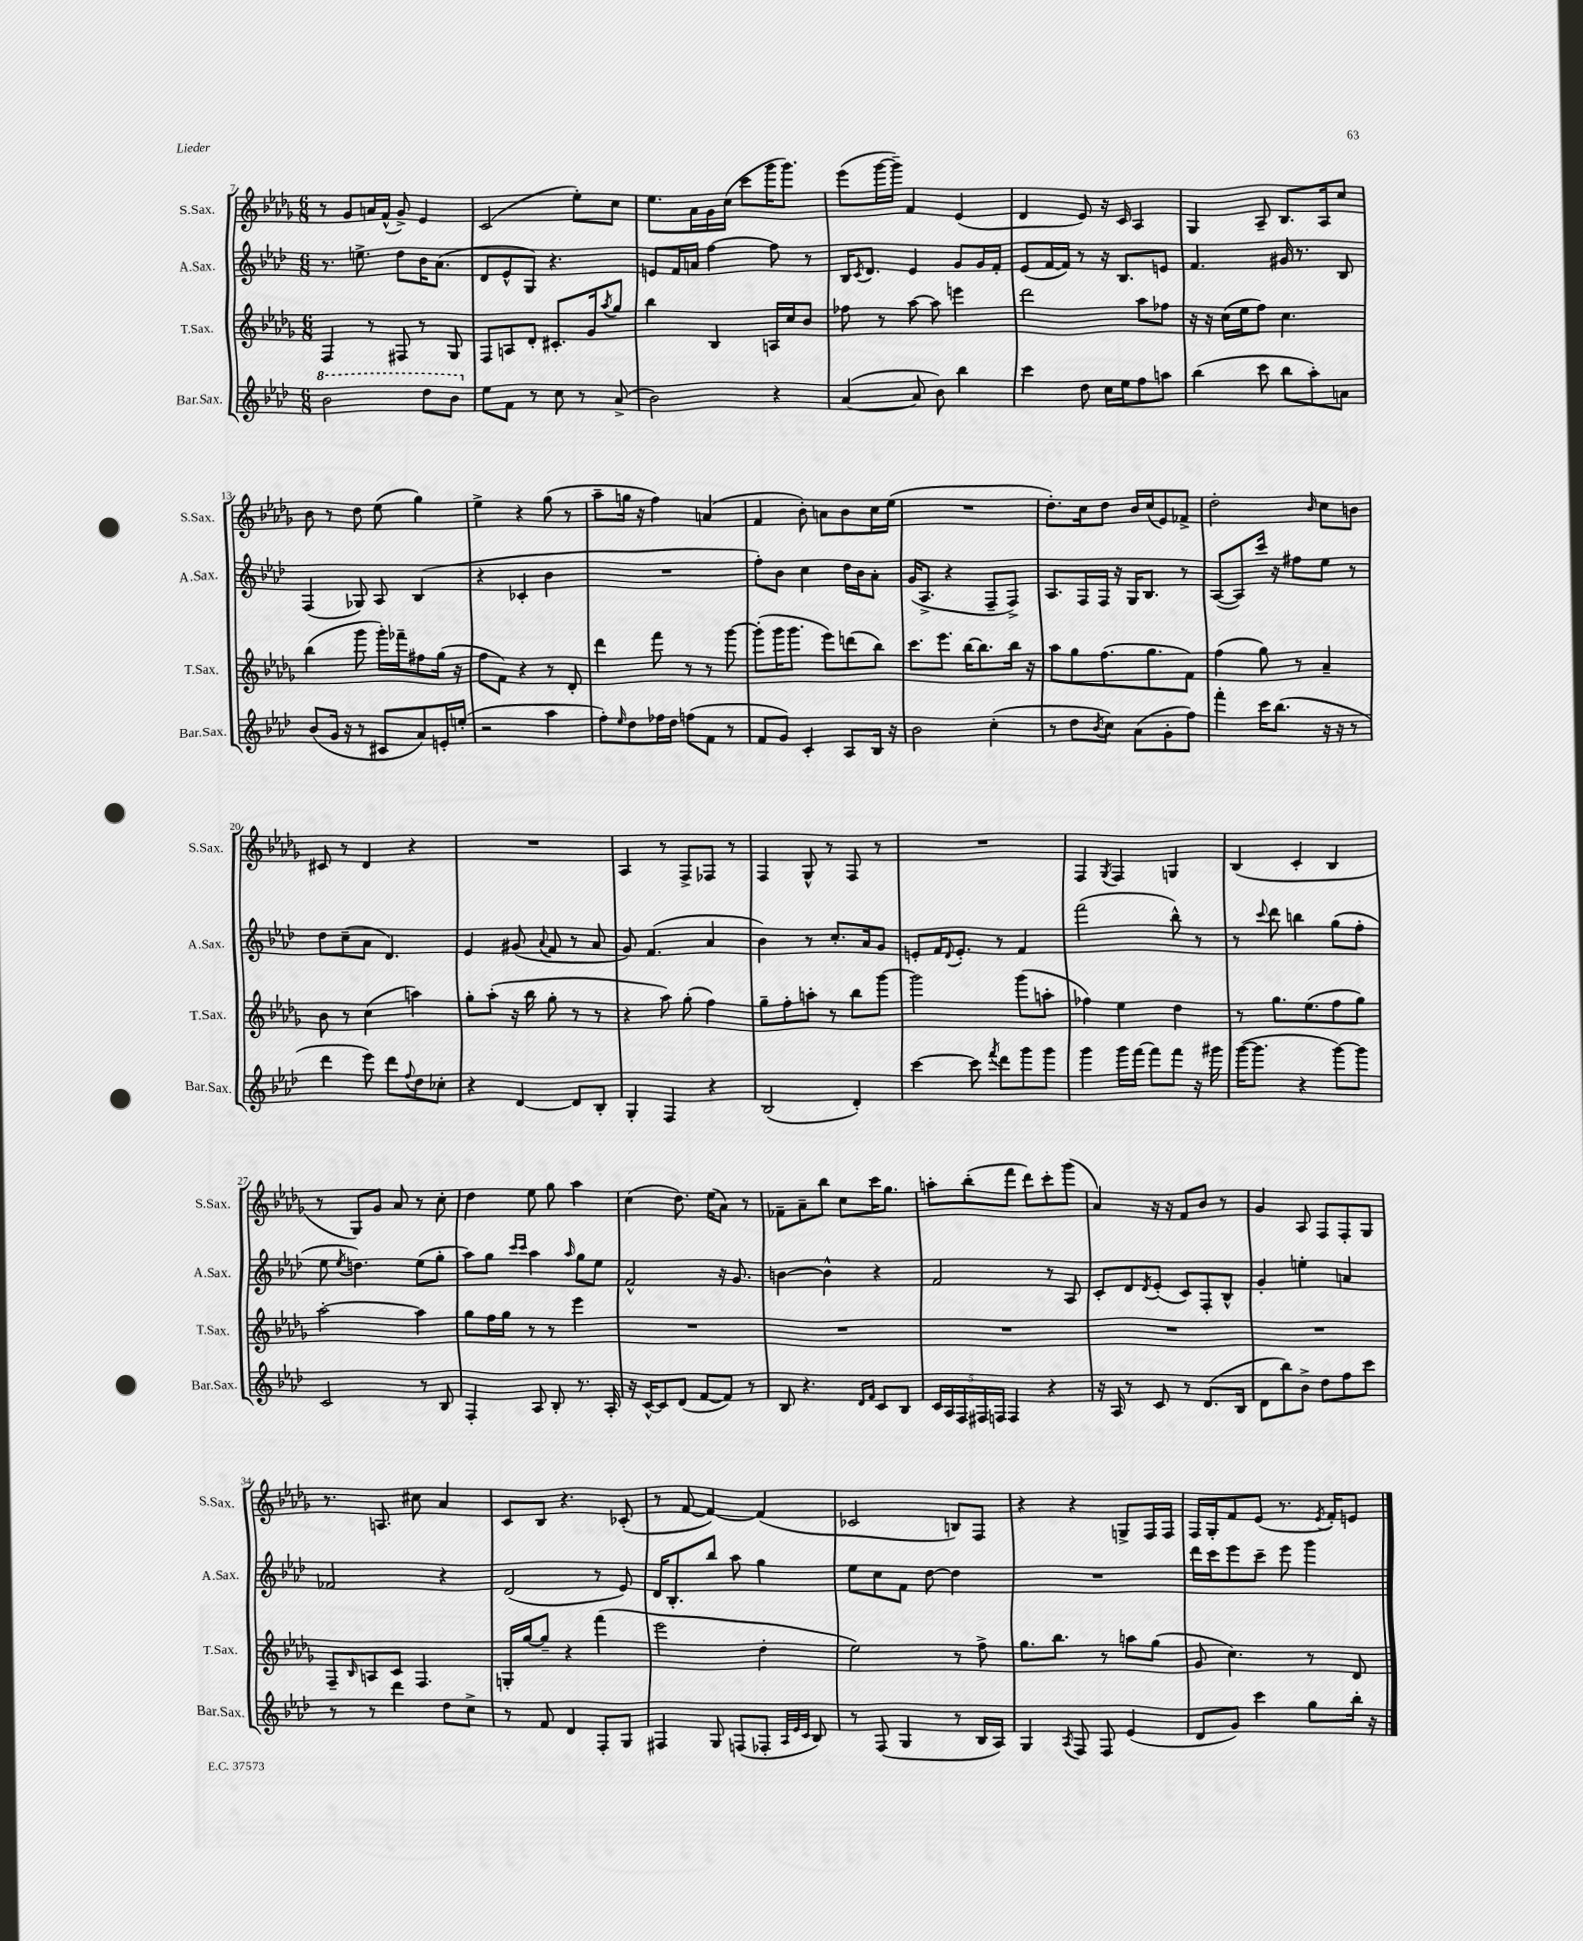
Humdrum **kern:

**kern	**kern	**kern	**kern
*staff4	*staff3	*staff2	*staff1
*clefG2	*clefG2	*clefG2	*clefG2
*k[b-e-a-d-]	*k[b-e-a-d-g-]	*k[b-e-a-d-]	*k[b-e-a-d-g-]
*M6/8	*M6/8	*M6/8	*M6/8
2bb-	4F	8.r	8r
.	.	.	8g-
.	.	8.ee^	.
.	8r	.	16a
.	.	.	(16f^^
.	8F#	8dd-	8g-^)
8ddd-	8r	16b-	4e-
.	.	(8.a-	.
8bb-	8G-	.	.
=	=	=	=
8ee-	8F	8d-	(2c
8f	8A	8e-^^	.
8r	8d-'	8G)	.
8cc	8.c#'	4.r	.
8r	.	.	8ee-')
.	16g-	.	.
.	8qaa-	.	.
(8a-^	8gg-	.	8cc
=	=	=	=
2b-)	4bb-	8e	8.ee-
.	.	16f	.
.	.	16a	16a-
.	4B-	[4ff	16g-
.	.	.	(16cc
.	.	.	8ccc
4r	16A	8ff]	16ggg-
.	16cc	.	8.ggg-)
.	8b-	8r	.
=	=	=	=
([4a-	8ff-	16B-	(8eee-
.	.	8qc	.
.	.	8.d-	.
.	8r	.	[16ggg-
.	.	.	16ggg-~])
8a-]	[8aa-	4e-	4f
8b-)	8aa-]	.	.
4bb-	4eee	8g	(4e-
.	.	16g	.
.	.	16f'	.
=	=	=	=
4ccc	2ddd-	(8e-	4d-
.	.	[16f	.
.	.	16f])	.
8dd-	.	8r	8e-)
16cc	.	16r	16r
16ee-	.	8.B-	16c
8ff	8aa-	.	4A-
8aa	8ff-	8e	.
=	=	=	=
(4bb-	16r	4.f	4G-
.	16r	.	.
.	(16cc	.	.
.	16ee-	.	.
8ccc	8ff)	.	8A-~
8bb-	4.cc	16g#	8.B-
.	.	8.r	.
8aa-')	.	.	.
.	.	.	16A-
8a	.	8B-	8cc
=	=	=	=
(8b-	(4bb-	(4F	8b-
16g	.	.	8r
16r	.	.	.
8r	8ggg-	8G-)	8dd-
8c#	16ggg-')	8A-	(8ee-
.	16fff-~	.	.
8a-)	8ff#	(4B-	4gg-)
16e'	(16gg-	.	.
(16ee'	16r	.	.
=	=	=	=
2r	8ff	4r	4ee-^
.	8f)	.	.
.	4r	4c-'	4r
4aa-	8r	4b-	(8gg-
.	8d-'	.	8r
=	=	=	=
8ff')	4ddd-	2.r	8aa-~
16qqee-	.	.	.
8dd-	.	.	16gg
.	.	.	16r
16ff-	8fff	.	4ff)
16dd-	.	.	.
(8ff	8r	.	.
8f	8r	.	(4a
8r	[8ggg-	.	.
=	=	=	=
8f	(8ggg-']	8ff')	4f
8g)	16ggg-	8b-	.
.	8.ggg-	.	.
4c'	.	4cc	8b-')
.	8eee-)	.	8a
8A-	(8ddd	16dd-	8b-
.	.	16b-	.
16B-	8bb-)	8a-'	16cc
16r	.	.	(16ee-
=	=	=	=
2b-	8.ccc	(16g	2.r
.	.	8.A-^	.
.	8.eee-	.	.
.	.	4r	.
.	[16bb-	.	.
.	8.bb-]	.	.
(4cc'	.	8F~	.
.	16bb-	8F^)	.
.	16r	.	.
=	=	=	=
8r	8aa-	8.A-	8.dd-')
8dd-	8gg-	.	.
.	.	16F	16cc
8qb-	.	.	.
8cc)	(8.ff	16F	8dd-
.	.	16r	.
(8a-	.	16G	16b-
.	8.gg-	8.B-	(16cc
8g'	.	.	8e-)
8ff)	8f)	8r	8f-^
=	=	=	=
4fff'	(4ff	([8A-	2dd-'
.	.	8A-])	.
16ccc	8gg-)	16ccc	.
(8.bb-	.	16r	.
.	8r	8ff#	.
.	.	.	16qqb-
16r	4a-~	8ee-	8cc
16r	.	.	.
8r	.	8r	8b
=	=	=	=
4ddd-	8b-	8dd-	8c#
.	8r	(8cc~	8r
8eee-)	(4cc	8a-	4d-
8ddd-	.	4.d-)	.
8qqff	.	.	.
8dd-	4aa)	.	4r
8cc-'	.	.	.
=	=	=	=
4r	8gg-'	4e-	2.r
.	(8aa-'	.	.
[4d-	16r	(8g#	.
.	16bb-	.	.
.	.	8qqa-	.
.	8gg-'	8f	.
8d-]	8r	8r	.
8B-'	8r	8a-	.
=	=	=	=
4G'	4r	8g)	4A-
.	.	(4.f	.
4F	8aa-)	.	8r
.	(8gg-'	.	8F^
4r	4ff)	4a-	8F-
.	.	.	8r
=	=	=	=
(2B-	8gg-~	4b-)	4F
.	8ff'	.	.
.	8aa'	8r	8G-^^
.	8r	8.cc'	8r
4d-')	8bb-	.	8F
.	.	16a-	.
.	[8ggg-	8g	8r
=	=	=	=
[4ccc	2ggg-]	8e'	2.r
.	.	16f	.
.	.	8qqd-	.
.	.	8.e'	.
8ccc]	.	.	.
8qfff	.	.	.
8ddd-	.	8r	.
8ggg	(8ggg-	4f	.
8ggg	8aa'	.	.
=	=	=	=
4ggg	4ff-)	(2fff	4F
.	.	.	8qG-
16ggg	4ee-	.	4F
[16fff	.	.	.
8fff]	.	.	.
8fff	4dd-	8bb-^^)	4G
16r	.	8r	.
16ggg#	.	.	.
=	=	=	=
([16ggg	8r	8r	(4B-
8.ggg]	.	.	.
.	.	8qqccc	.
.	8.gg-	8ddd-	.
4r	.	4bb	4c'
.	(8.ee-	.	.
[8ggg)	8ff	(8gg	4B-
8ggg]	8gg-)	8ff'	.
=	=	=	=
2c	[2aa-'	8ee-	8r
.	.	8qee-	.
.	.	4.dd)	8G-)
.	.	.	8g-
.	.	.	8a-
8r	4aa-]	(8ee-	8r
8B-	.	8gg'	8cc'
=	=	=	=
4F'	8gg-	8aa-)	4dd-
.	16ff	8gg	.
.	16gg-	.	.
.	.	16qqccc	.
.	.	16qqccc	.
8A-	8r	4aa-	8ee-
8B-'	8r	.	8gg-
.	.	16qqaa-	.
8.r	4eee-	8gg	4aa-
.	.	8ee-	.
16A-'	.	.	.
=	=	=	=
16r	2.r	2f^^	(4cc
[16c^^	.	.	.
8c]	.	.	.
(8d-	.	.	8.dd-)
[8f	.	.	.
.	.	.	(16ee-
8f])	.	16r	8a-)
.	.	8.g	.
8r	.	.	8r
=	=	=	=
8B-	2.r	[4b	8f-~
4.r	.	.	8a-~
.	.	4b^^]	8bb-
.	.	.	8cc
16qqd-	.	.	.
16qqf	.	.	.
8c	.	4r	16ccc
.	.	.	8.gg-
8B-	.	.	.
=	=	=	=
20c	2.r	2f	8aa'
20A-	.	.	.
20F	.	.	.
.	.	.	(8bb-'
20F#	.	.	.
20F	.	.	.
4F	.	.	8fff
.	.	.	8ddd-)
4r	.	8r	8ccc'
.	.	8A-	(8ggg-
=	=	=	=
16r	2.r	8c'	4a-)
16A-	.	.	.
8r	.	8d-	.
.	.	8qd-	.
8c	.	(8e-'	16r
.	.	.	16r
8r	.	8c)	8f
(8.d-	.	8F'	8b-
.	.	8B-^^	8r
16B-	.	.	.
=	=	=	=
8d-	2.r	4g'	4g-
8bb-)	.	.	.
8b-^	.	4ee'	8A-
8dd-	.	.	8F
8ff	.	4a	8F'
8ccc	.	.	8G-
=	=	=	=
8r	8F~	2f-	8.r
.	16qqB-	.	.
8r	8A	.	.
.	.	.	8.A
4ddd-	8c	.	.
.	4.F	.	8cc#
8dd-	.	4r	4a-
8cc^	.	.	.
=	=	=	=
8r	16G'	(2d-	8c
.	[16gg-	.	.
8f	8gg-~]	.	8B-
4d-	4r	.	4.r
8F'	(4fff	8r	.
8G	.	8e-)	(8c-'
=	=	=	=
4F#	2eee-	16d-	8r
.	.	8.B-'	.
.	.	.	[8f
8G	.	8bb-	4f_)
(8F	.	8aa-	.
8F-'	4dd-'	4gg	(4f]
32qqA-	.	.	.
32qqe-	.	.	.
32qqc	.	.	.
8B-)	.	.	.
=	=	=	=
8r	2ee-)	8ee-	2c-
(8F	.	8cc	.
4G	.	8f	.
.	.	[8dd-	.
8r	8r	4dd-]	8B)
16B-	8ff^	.	8F
16A-)	.	.	.
=	=	=	=
4G	8.gg-	2.r	4r
.	8.bb-	.	.
8qA-	.	.	.
8F	.	.	4r
8F	8r	.	.
(4e-	8aa	.	8G^
.	(8gg-	.	16F
.	.	.	16F
=	=	=	=
8d-	8g-	16ddd-	16F
.	.	16ccc	16G-'
8g)	4.cc)	8eee-	8f
4ccc	.	8ccc~	(8e-
.	.	8eee-	8.r
8gg	8r	4ggg	.
.	.	.	8qe-
.	.	.	16f')
16bb-'	8d-	.	8e
16r	.	.	.
==	==	==	==
*-	*-	*-	*-
